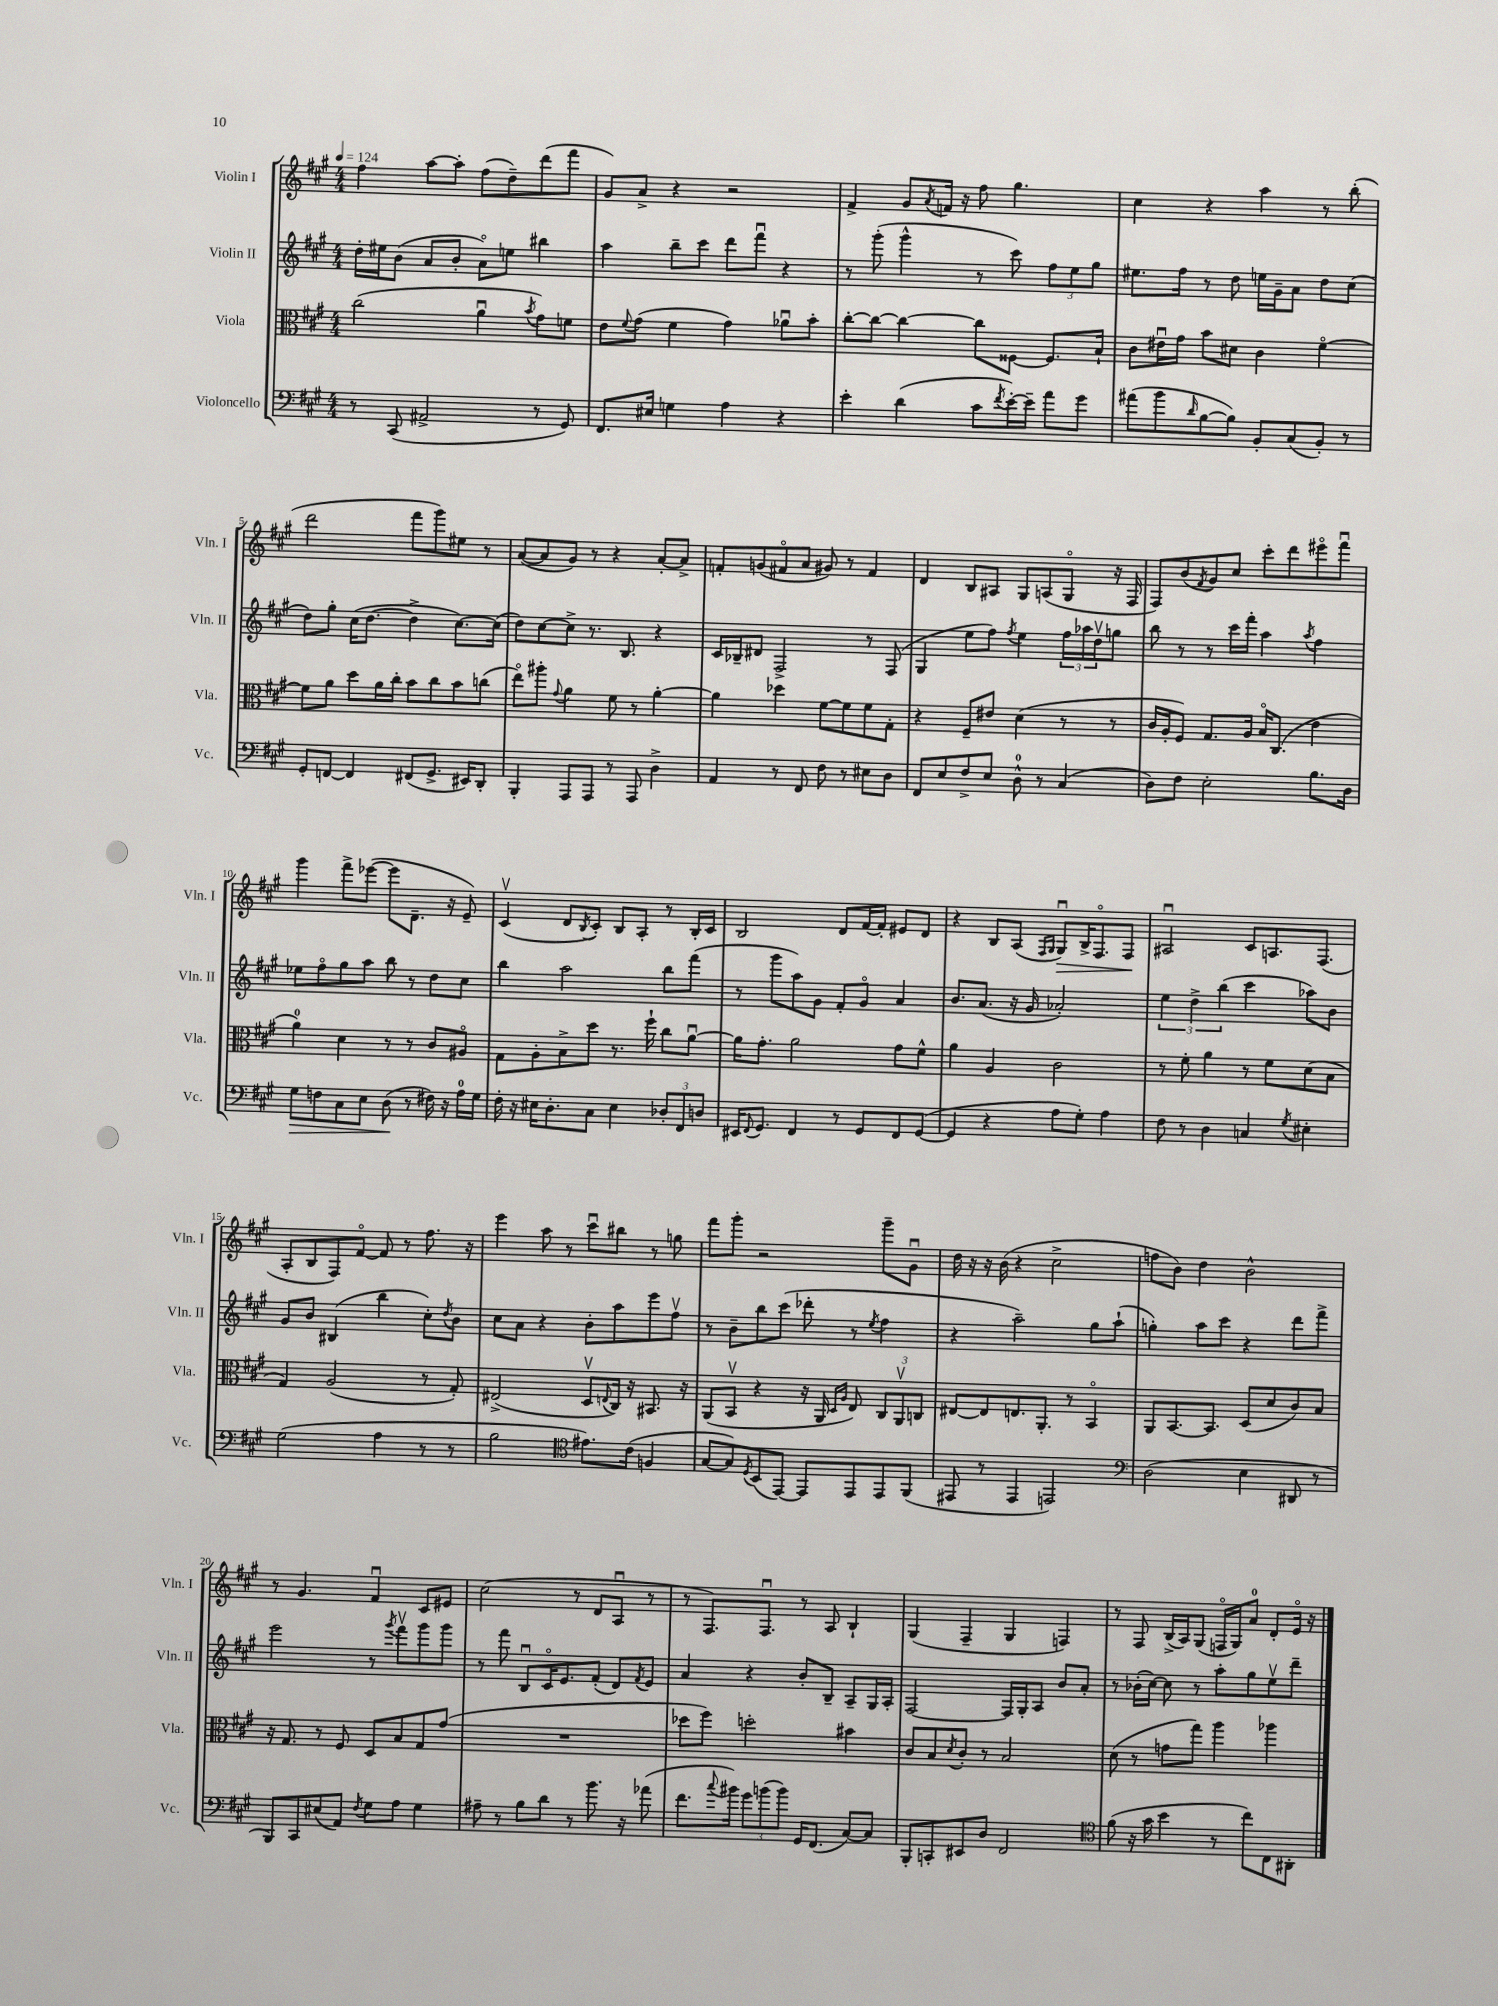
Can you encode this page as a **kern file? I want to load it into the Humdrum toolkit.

**kern	**kern	**kern	**kern
*staff4	*staff3	*staff2	*staff1
*clefF4	*clefC3	*clefG2	*clefG2
*k[f#c#g#]	*k[f#c#g#]	*k[f#c#g#]	*k[f#c#g#]
*M4/4	*M4/4	*M4/4	*M4/4
*MM124	*MM124	*MM124	*MM124
8r	(2cc#	16dd'	4ff#
.	.	16ee#	.
(8CC#	.	(8b	.
2AA#^	.	8a	[8aa
.	.	8b'	8aa']
.	4au	8ao)	(8ff#
.	.	8ee	8dd~)
.	8qb	.	.
8r	8g#)	4bb#	(8ddd
8GG#)	8f	.	8fff#
=	=	=	=
8.FF#	8e	4aa	8g#)
.	8qqf#	.	.
.	(8g#	.	8a^
16E#	.	.	.
4G	4f#	8bb~	4r
.	.	8ccc#	.
4A	4g#)	8ddd	2r
.	.	8fff#u	.
4r	8a-u	4r	.
.	8b'	.	.
=	=	=	=
4e'	[8cc#'	8r	4f#^
.	8cc#_	(8ggg#'	.
(4d	4cc#_	4ggg#^^	8g#
.	.	.	8qa
.	.	.	16f
.	.	.	16r
8c#	8cc#]	8r	8ff#
8qf#	.	.	.
[16e')	[8F##	8ccc#)	4.gg#
16e~]	.	.	.
8a	8.F##]	12ff#	.
.	.	12ee	.
8g#	.	.	.
.	.	12gg#	.
.	16B`	.	.
=	=	=	=
(8a#	8c#	8.ee#	4cc#
8b	16e#u	.	.
.	16g#	16ff#	.
16qqd	.	.	.
[8B	8b	8r	4r
8B])	8d#	8dd	.
8BB'	4c#	16ee	4aa
.	.	16g#~	.
(8C#	.	8a	.
8BB')	[4f#o	8dd	8r
8r	.	(8cc#	(8bb'
=	=	=	=
8GG#'	8f#]	8dd)	2ddd
[8FF	8a	8gg#'	.
4FF]	8dd	(16cc#	.
.	.	[8.dd	.
.	16a	.	.
.	16cc#'	.	.
(8FF#	8b	4dd^]	8fff#
8.GG#^	8cc#	.	8ggg#)
.	8b	[8.cc#)	8ee#
16EE#)	.	.	.
8DD'	(8cc	.	8r
.	.	(16cc#]	.
=	=	=	=
4BBB'	8eeo)	8dd)	([8a
.	8aa#'	[8cc#	8a]
.	8qqg#	.	.
8AAA	4a	8cc#^]	8g#)
8AAA	.	8.r	8r
8r	8f#	.	4r
.	.	8.B	.
8AAA	8r	.	.
4D^	[4a'	4r	[8a'
.	.	.	8a^]
=	=	=	=
4AA	4a]	16c#	8f'
.	.	16B-~	.
.	.	8d#	(8g
8r	4dd-	2F#^	8f#o
8FF#	.	.	8a
8F#	[8f#	.	8g#)
8r	8f#]	.	8r
8E#	8f#	8r	4f#
8D	8G#'	(8F#	.
=	=	=	=
8FF#	4r	4G#	4d
8E	.	.	.
8F#^	8F#~	8ee	8B
8E	8e#	8ff#)	8A#
.	.	8qff#	.
8D^^	(4d	4ee	8G#
8r	.	.	(8A
(4C#	8r	24ff#	8G#o
.	.	24aa-	.
.	.	24ddv	.
.	8r	8gg	16r
.	.	.	16F#
=	=	=	=
8D)	16c#	8bb	8F#)
.	16A'	.	.
8F#	8F#)	8r	(8b
.	.	.	8qf#
2E'	8.G#	8r	8g#)
.	.	16ccc#	8cc#
.	16A	16fff#'	.
.	16Bo	4aa	8ccc#'
.	(8.C#	.	.
.	.	.	8ddd
.	.	8qaa	.
8.B	4e	4ff#	8eee#o
.	.	.	8fff#u
16D	.	.	.
=	=	=	=
8G#	4a)	8ee-	4ggg#
8F	.	8ff#o	.
8C#	4d	8gg#	8fff#^
8E	.	8aa	([8eee-
(8D	8r	8bb	8eee-]
8r	8r	8r	8.d~
16F#)	8c#	8dd	.
16r	.	.	16r
16A	8A#o	8cc#	8e~)
16G#	.	.	.
=	=	=	=
16F#'	8G#	4bb	(4c#v
16r	.	.	.
16E#	8A'	.	.
8.D'	.	.	.
.	8B^	2aa	8d
.	.	.	8qB
8C#	8dd	.	8c#')
4E#	8.r	.	8B
.	.	.	8A'
.	16ff#`	.	.
12D-'	8cc#	8bb	8r
12FF#	.	.	.
.	[8au	(8fff#	16B'
12D	.	.	.
.	.	.	16c#
=	=	=	=
16EE#	16a]	8r	2B
8qqFF#	.	.	.
8.GG#	8.g#'	.	.
.	.	8ggg#	.
4FF#	2a	8aa)	.
.	.	8g#	.
8r	.	8f#'	8d
8GG#	.	8g#o	[16f#
.	.	.	16f#']
8FF#	8g#	4a	8e#
([8GG#	8f#^^	.	8d
=	=	=	=
4GG#]	4a	8.b	4r
.	.	(8.a	.
4r	4A	.	8B
.	.	16r	(8A
.	.	16g#	.
.	.	.	16qqF#
.	.	.	16qqG#
8A	2c#	2a-')	8G#u)
8G#')	.	.	16B^
.	.	.	8.F#o
4A	.	.	.
.	.	.	8F#
=	=	=	=
8F#	8r	6ee	2A#u
8r	8f#'	.	.
.	.	6dd^	.
4D	4a	.	.
.	.	(6bb	.
4C	8r	4ccc#	8c#
.	8f#	.	8.A
8qG#	.	.	.
4E#'	(8d	8aa-)	.
.	.	.	(8.F#
.	8B	8b	.
=	=	=	=
(2G#	4G#)	8g#	8A'
.	.	8b	8B
.	(2A	(4B#	8F#)
.	.	.	[8f#o
4A	.	4bb	8f#]
.	.	.	8r
8r	8r	8cc#')	8.ff#
.	.	8qdd	.
8r	8G#')	8b	.
.	.	.	16r
=	=	=	=
2B	(2E#^	8cc#	4eee
.	.	8a	.
.	.	4r	8aa
.	.	.	8r
*clefC4	*	*	*
8.e#)	8Dv	8b'	8ccc#u
.	8qqE	.	.
.	16C#)	8aa	8bb#
(16c#	16r	.	.
4F	8.BB#	8eee	8r
.	.	8ff#v	8gg
.	16r	.	.
=	=	=	=
[8G#	(8AA	8r	8fff#
8G#])	8BBv	8b~	8ggg#'
8qD	.	.	.
(8BB	4r	8bb	2r
[8EE)	.	(8ccc#	.
8EE]	16r	8ddd-'	.
.	16AA	.	.
.	16qqD	.	.
.	16qqA	.	.
8EE	8E)	8r	.
.	.	8qee	.
8EE	12C#	4ff#	8ggg#~
.	12AAv	.	.
(8FF#	.	.	8g#u
.	12C	.	.
=	=	=	=
8EE#	[8E#	4r	16dd
.	.	.	16r
8r	8E#]	.	16r
.	.	.	(16b
4EE#	8.E	2aa~)	4r
.	8.AA'	.	.
2EE)	.	.	2cc#^
.	8r	.	.
.	4BBo	8gg#	.
.	.	(8aa`	.
=	=	=	=
*clefF4	*	*	*
(2D	8AA	4gg')	8ff
.	[8.BB	.	8b)
.	.	8aa	4dd
.	8.BB]	.	.
.	.	8ccc#	.
4E	(8D	4r	2b^^
.	8d	.	.
8DD#	8c#)	8ddd	.
8r	8B	8fff#^	.
=	=	=	=
8BBB)	16r	2eee	8r
.	8.G#	.	.
8CC#	.	.	4.g#
(8E#	8r	.	.
8AA)	8F#	.	.
8qF#	.	.	.
8G#	8D	8r	4f#u
.	.	8qggg#	.
8A	8B	8fff#v	.
4G#	8G#	8ggg#	8c#
.	(8g#	8ggg#	8e#
=	=	=	=
8A#~	1r	8r	(2cc#
8r	.	8fff#	.
8B	.	8Bu	.
8d	.	16c#o	.
.	.	8.e	.
8r	.	.	8r
8.b	.	(8f#'	8d
.	.	8d)	8Au
16r	.	.	.
.	.	8qf#	.
(8a-	.	8e	8r
=	=	=	=
8.f#	8dd-	4a	8r
.	8ff#)	.	8.F#)
8qqcc#	.	.	.
16b#)	.	.	.
12g#	2dd'	4r	.
.	.	.	8.F#u
(12b	.	.	.
12b)	.	.	.
16GG#	.	8b'	8r
(8.FF#	.	.	.
.	.	8B~	8A
[8C#)	4b#	8A~	4B`
8C#]	.	16G#	.
.	.	16A'	.
=	=	=	=
8BBB'	8c#	[2F#	(4G#
8CC'	8B	.	.
.	8qd	.	.
8EE#	8c#'	.	4F#~
8D	8r	.	.
2FF#	2B	16F#]	4G#
.	.	16G#'	.
.	.	8A	.
.	.	8b	4F)
.	.	8a'	.
=	=	=	=
*clefC4	*	*	*
(8f#	(8d	8r	8r
16r	8r	(16b-'	8F#
16g#	.	[16cc#)	.
4b	8g	8cc#]	(16B^
.	.	.	16A)
.	8gg#)	8r	(8G#
8r	4aa	8aa'	16Fo
.	.	.	16G#)
8cc#)	.	8gg#	8a
8C#	4aa-	8eev	8d'
8AA#'	.	8ddd~	16eo
.	.	.	16r
==	==	==	==
*-	*-	*-	*-
